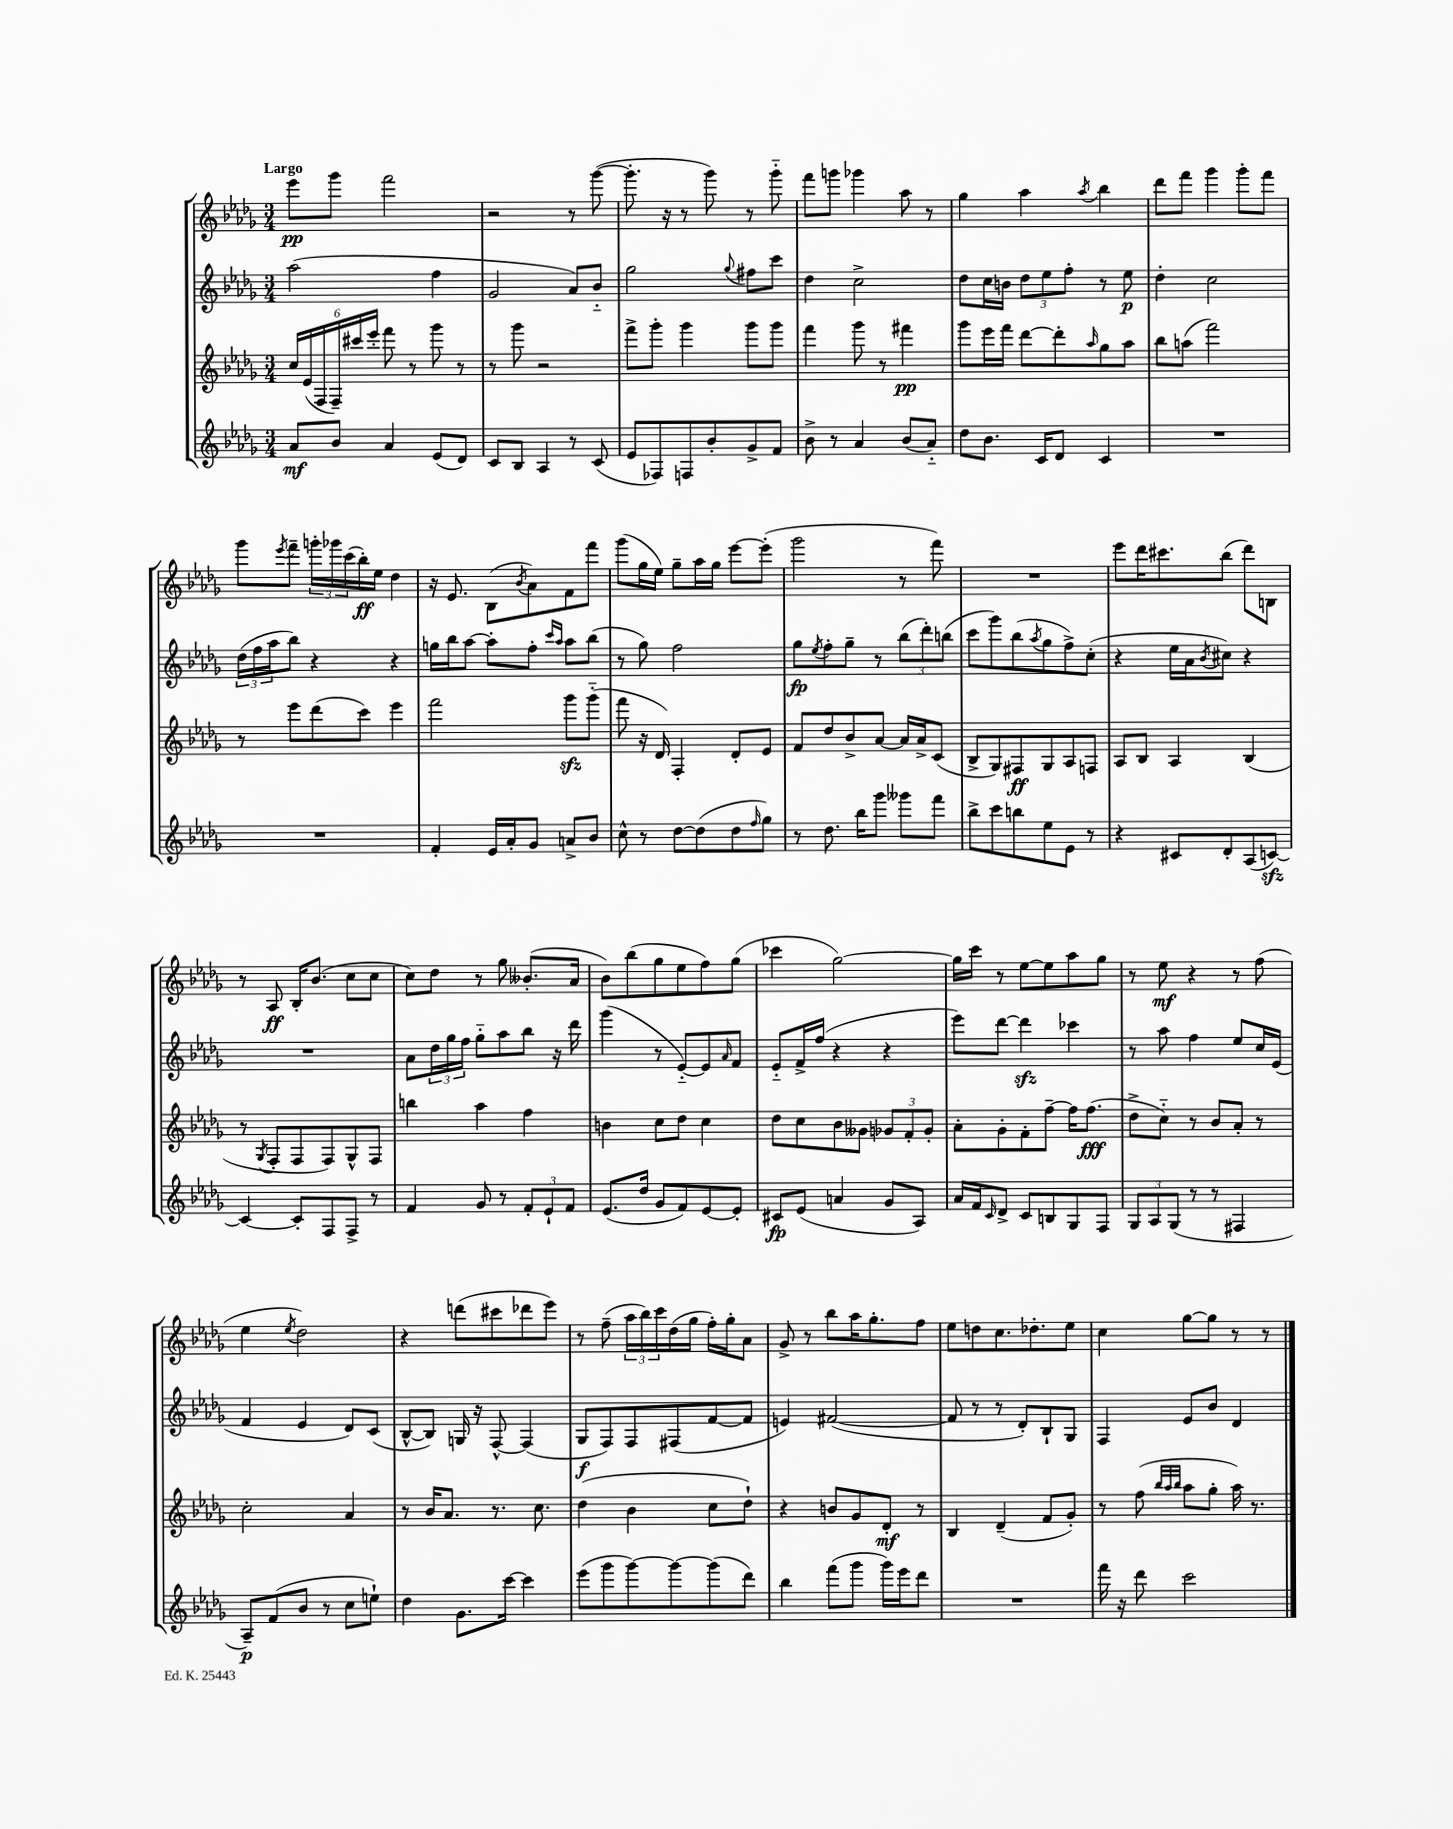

**kern	**kern	**kern	**kern
*staff4	*staff3	*staff2	*staff1
*clefG2	*clefG2	*clefG2	*clefG2
*k[b-e-a-d-g-]	*k[b-e-a-d-g-]	*k[b-e-a-d-g-]	*k[b-e-a-d-g-]
*M3/4	*M3/4	*M3/4	*M3/4
8a-	24cc	(2aa-	8eee-
.	(24e-	.	.
.	24F	.	.
8b-	24F~)	.	8ggg-
.	24ccc#	.	.
.	24eee-'	.	.
4a-	8fff	.	2fff
.	8r	.	.
(8e-	8ggg-	4ff	.
8d-)	8r	.	.
=	=	=	=
8c	8r	2g-	2r
8B-	8ggg-	.	.
4A-	2r	.	.
8r	.	8a-)	8r
(8c	.	8b-'~	([8ggg-
=	=	=	=
8e-	8fff^	2gg-	8.ggg-']
8F-)	8ggg-'	.	.
.	.	.	16r
8F	4ggg-	.	8r
8b-'	.	.	8ggg-)
.	.	8qqgg-	.
8g-^	8ggg-	8ff#	8r
8f	8ggg-	8ccc	8ggg-'~
=	=	=	=
8b-^	4fff	4dd-	8fff
8r	.	.	8ggg
4a-	8ggg-	2cc^	4ggg-
.	8r	.	.
(8b-	4fff#	.	8aa-
8a-'~)	.	.	8r
=	=	=	=
8dd-	8ggg-	8dd-	4gg-
8.b-	16eee-	16cc	.
.	16fff	16b	.
.	[8ddd-	12dd-	4aa-
16c	.	.	.
.	.	12ee-	.
8d-	8ddd-']	.	.
.	.	12ff'	.
.	16qqaa-	.	8qaa-
4c	8gg-	8r	4bb-
.	8aa-	8ee-	.
=	=	=	=
2.r	8bb-	4dd-'	8ddd-
.	(8aa	.	8fff
.	2fff)	2cc	4ggg-
.	.	.	8ggg-'
.	.	.	8fff
=	=	=	=
2.r	8r	(24dd-	8ggg-
.	.	24ff	.
.	.	24aa-	.
.	.	.	8qeee-
.	8eee-	8bb-)	8fff~
.	(8ddd-	4r	24ggg'
.	.	.	24ggg-
.	.	.	(24ccc
.	8ccc)	.	16bb-')
.	.	.	16ee-
.	4eee-	4r	4dd-
=	=	=	=
4f'	2fff	16gg	16r
.	.	16bb-	8.e-
.	.	[8aa-	.
16e-	.	8aa-']	(8B-
16a-'	.	.	.
.	.	.	8qb-
8g-	.	8ff'	8a-)
.	.	16qqccc	.
.	.	16qqaa-	.
8a^	8ggg-	8aa-	8f
8b-	(8ggg-'~	(8bb-	8fff
=	=	=	=
8cc^^	8fff	8r	(8ggg-
8r	16r	8gg-)	16gg-
.	16d-)	.	16ee-)
[8dd-	4F'	2ff	8gg-~
(8dd-]	.	.	16aa-
.	.	.	16gg-
8dd-	8d-'	.	[8eee-
16qqff	.	.	.
8gg-)	8e-	.	(8eee-']
=	=	=	=
8r	8f	8gg-	2ggg-
.	.	8qee-	.
8.dd-	8dd-	8ff'	.
.	8b-^	8gg-~	.
16bb-	.	.	.
8ggg-	[8a-	8r	.
8ggg--	16a-]	(12bb-	8r
.	16a-^	.	.
.	.	12ddd-')	.
8fff	(8c	.	8fff)
.	.	(12bb	.
=	=	=	=
8bb-^	8B-^	8ccc	2.r
8ccc	8G-)	8ggg-)	.
8bb	8F#	(8bb-	.
.	.	8qaa-	.
8ee-	8G-	8gg-	.
8e-	8A-	8ff^)	.
8r	8F	(8cc'	.
=	=	=	=
4r	8A-	4r	8eee-
.	8B-	.	16ddd-
.	.	.	8.ccc#
8c#	4A-	16ee-	.
.	.	16a-	.
.	.	8qb-	.
8d-'	.	8cc#)	(8bb-
(8A-	(4B-	4r	8ddd-)
[8c)	.	.	8B
=	=	=	=
4c_	8r	2.r	8r
.	8qG-	.	.
.	8F'	.	8A-
8c']	8F	.	16B-'
.	.	.	(8.b-
8F	8F)	.	.
8F^	8G-^^	.	8cc
8r	8F	.	8cc
=	=	=	=
4f	4bb	8a-	8cc)
.	.	24dd-	8dd-
.	.	24gg-	.
.	.	24ff	.
8g-	4aa-	8gg-'~	8r
8r	.	8aa-	8gg-
12f'	4ff	8bb-	(8.b--'
12e-`	.	.	.
.	.	16r	.
12f	.	.	.
.	.	16ddd-	16a-
=	=	=	=
(8.e-	4b	(4ggg-	8b-)
.	.	.	(8bb-
16dd-	.	.	.
8g-	8cc	8r	8gg-
8f)	8dd-	[8e-'~)	8ee-
[8e-	4cc	8e-]	8ff)
.	.	16qqa-	.
8e-']	.	8f	(8gg-
=	=	=	=
8c#	8dd-	8e-'~	4ccc-
(8e-	8cc	16f^	.
.	.	(16ff	.
4a	8b-	4r	[2gg-)
.	8g--	.	.
8g-	12g-	4r	.
.	12f'	.	.
8A-)	.	.	.
.	12g-'	.	.
=	=	=	=
16a-	8a-'	8eee-)	16gg-]
16f	.	.	16ccc
16qqc	.	.	.
8d-^	8g-'	[8ddd-	8r
8c	8f'	4ddd-]	[8ee-
8B	[8ff~	.	8ee-]
8G-	16ff]	4ccc-	8aa-
.	(8.ff	.	.
8F	.	.	8gg-
=	=	=	=
12G-	8dd-^	8r	8r
12A-	.	.	.
.	8cc'~)	8aa-	8ee-
(12G-	.	.	.
8r	8r	4ff	4r
8r	8b-	.	.
4F#	8a-'	8ee-	8r
.	8r	16cc	(8ff
.	.	(16e-	.
=	=	=	=
8A-~)	2cc'	4f	4ee-
(8f	.	.	.
.	.	.	8qee-
8b-	.	4e-	2dd-)
8r	.	.	.
8cc	4a-	8d-)	.
8ee`)	.	(8c	.
=	=	=	=
4dd-	8r	[8B-^^	4r
.	16b-	8B-])	.
.	8.a-	.	.
8.g-	.	16G	(8ddd
.	.	16r	.
.	8.r	[8F^^	8ccc#
[16ccc	.	.	.
4ccc]	.	(4F]	8ddd-
.	8.cc	.	.
.	.	.	8eee-)
=	=	=	=
(8eee-	(4dd-	8G-	8r
8ggg-	.	8F)	(8ff~
[8ggg-)	4b-	8F	24aa-
.	.	.	24bb-)
.	.	.	24ccc
8ggg-_	.	(8F#	(16dd-
.	.	.	16gg-
(8ggg-]	8cc	[8f	16ff')
.	.	.	16gg-'
8ddd-)	8dd-`)	8f]	8a-
=	=	=	=
4bb-	4r	4e)	8g-^
.	.	.	8r
(8fff	8b	([2f#	8bb-
8ggg-	8g-	.	16aa-
.	.	.	8.gg-'
16ggg-)	8d-'	.	.
16eee-	.	.	.
8ddd-	8r	.	8ff
=	=	=	=
2.r	4B-	8f#]	8ee-
.	.	8r	8dd
.	(4d-~	8r	8.cc
.	.	8d-')	.
.	.	.	8.dd-'
.	8f	8B-`	.
.	8g-')	8G-	8ee-
=	=	=	=
16fff	8r	4F	4cc
16r	.	.	.
8ddd-	(8ff	.	.
.	32qqbb-	.	.
.	32qqaa-	.	.
.	32qqbb-	.	.
2ccc	8aa-	8e-	[8gg-
.	8gg-'	8b-	8gg-]
.	16aa-)	4d-	8r
.	8.r	.	.
.	.	.	8r
==	==	==	==
*-	*-	*-	*-
